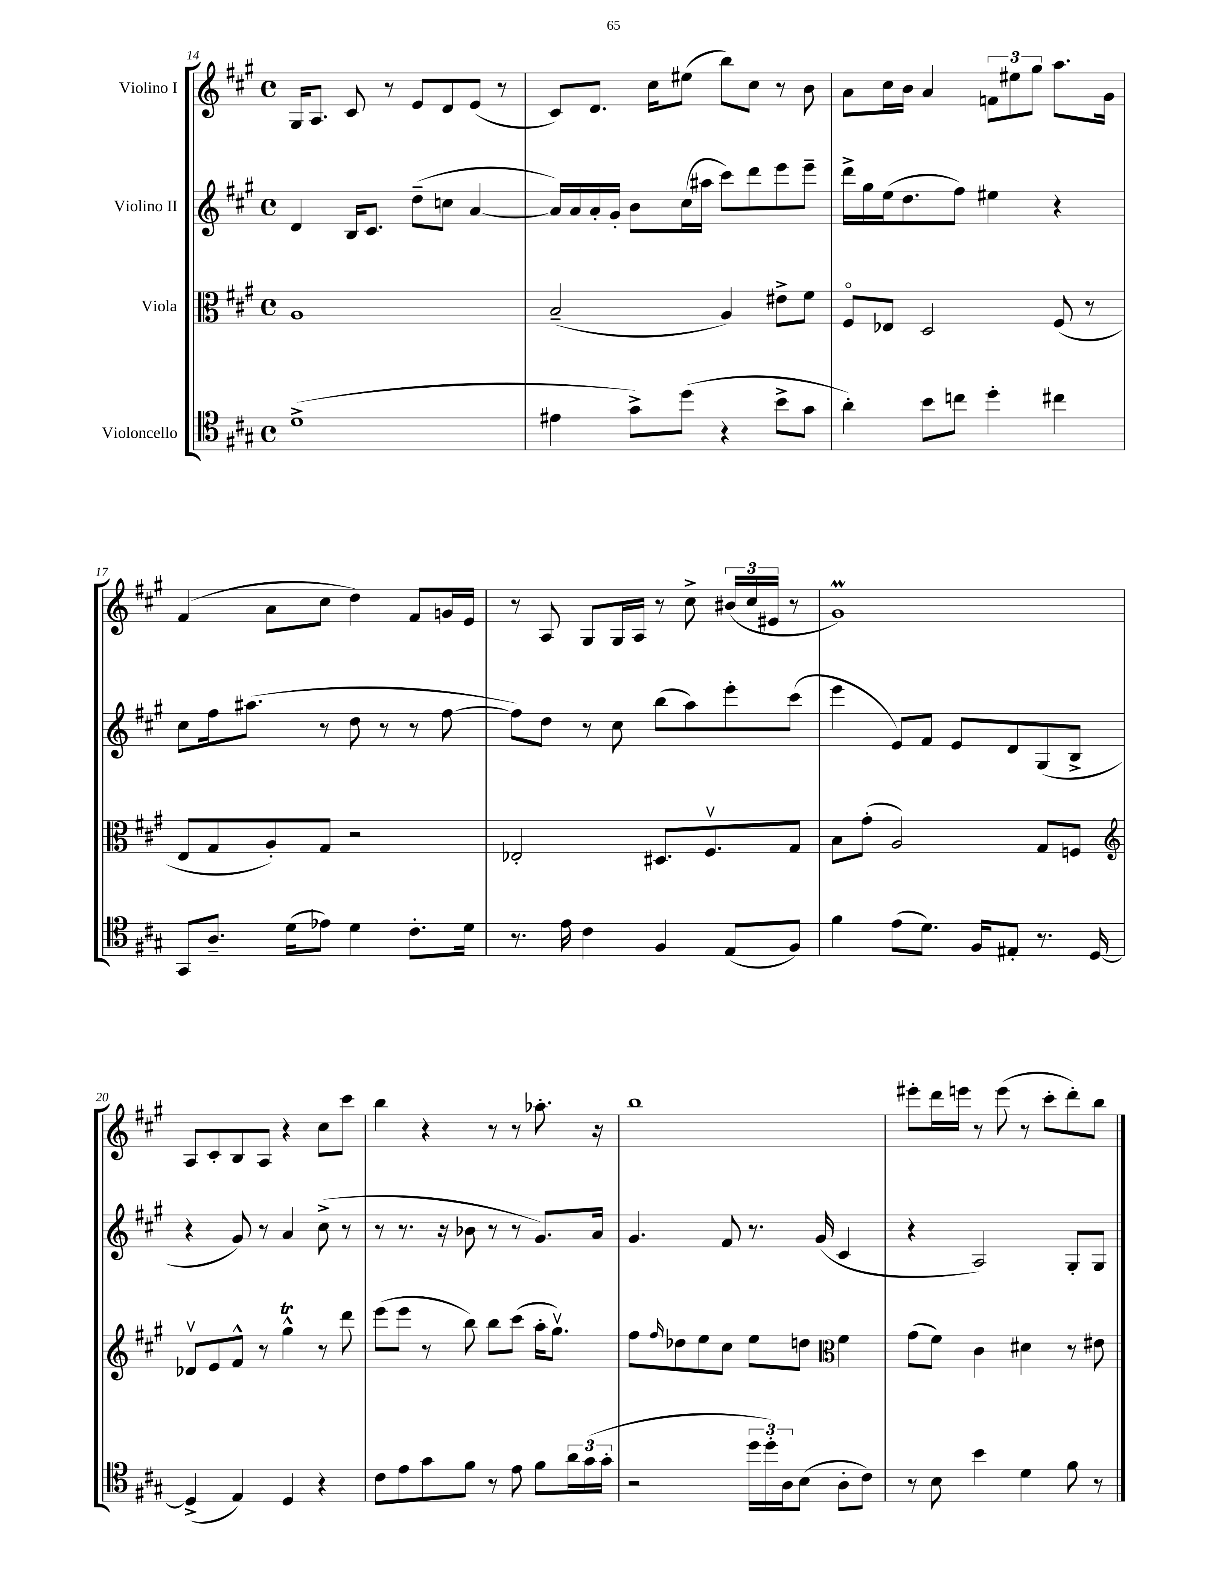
<<
\new StaffGroup <<
\new Staff = "s0" \with { instrumentName = "Violino I" } {
    \clef treble \key a \major \defaultTimeSignature \time 4/4
    gis16 a8. cis'8 r8 e'8 d'8 e'8( r8 |
    cis'8) d'8. cis''16 eis''8( b''8) cis''8 r8 b'8 |
    a'8 cis''16 b'16 a'4 \tuplet 3/2 { f'8 eis''8 gis''8 } a''8. gis'16 |
    fis'4( a'8 cis''8 d''4) fis'8 g'16 e'16 |
    r8 a8 gis8 gis16 a16 r8 cis''8-> \tuplet 3/2 { bis'16( cis''16 eis'16 } r8 |
    gis'1\prall) |
    a8 cis'8-. b8 a8 r4 cis''8 cis'''8 |
    b''4 r4 r8 r8 aes''8.-. r16 |
    b''1 |
    eis'''8-. d'''16 e'''16 r8 e'''8( r8 cis'''8-. d'''8-.) b''8 \bar "|." |
}
\new Staff = "s1" \with { instrumentName = "Violino II" } {
    \clef treble \key a \major \defaultTimeSignature \time 4/4
    d'4 b16 cis'8. d''8--( c''8 a'4~ |
    a'16) a'16 a'16-. gis'16-. b'8 cis''16( ais''16 cis'''8) d'''8 e'''8 e'''8-- |
    d'''16-> gis''16 e''16( d''8. fis''8) eis''4 r4 |
    cis''8 fis''16 ais''8.( r8 d''8 r8 r8 fis''8~ |
    fis''8) d''8 r8 cis''8 b''8( a''8) e'''8-. cis'''8( |
    e'''4 e'8) fis'8 e'8 d'8 gis8( b8-> |
    r4 gis'8) r8 a'4 cis''8->( r8 |
    r8 r8. r16 bes'8 r8 r8 gis'8.) a'16 |
    gis'4. fis'8 r8. gis'16( cis'4 |
    r4 a2) gis8-. gis8 \bar "|." |
}
\new Staff = "s2" \with { instrumentName = "Viola" } {
    \clef alto \key a \major \defaultTimeSignature \time 4/4
    a1 |
    b2--( a4) eis'8-> fis'8 |
    fis8\flageolet ees8 d2 fis8( r8 |
    e8 gis8 a8-.) gis8 r2 |
    ees2-. dis8. fis8.\upbow gis8 |
    b8 gis'8-.( a2) gis8 f8 |
    \clef treble des'8\upbow e'8 fis'8-^ r8 gis''4-^\trill r8 d'''8 |
    e'''8( e'''8 r8 b''8) b''8 cis'''8( a''16-. gis''8.\upbow) |
    fis''8 \grace { fis''16 } des''8 e''8 cis''8 e''8 d''8 \clef alto fis'4 |
    gis'8( fis'8) cis'4 dis'4 r8 eis'8 \bar "|." |
}
\new Staff = "s3" \with { instrumentName = "Violoncello" } {
    \clef tenor \key a \major \defaultTimeSignature \time 4/4
    d'1->( |
    eis'4 gis'8->) d''8( r4 b'8-> gis'8 |
    a'4-.) b'8 c''8 d''4-. cis''4 |
    gis,8 a8.-- d'16( ees'8) d'4 cis'8.-. d'16 |
    r8. e'16 cis'4 fis4 e8( fis8) |
    fis'4 e'8( d'8.) fis16 eis8-. r8. d16~ |
    d4->( e4) d4 r4 |
    cis'8 e'8 gis'8 fis'8 r8 e'8 fis'8 \tuplet 3/2 { a'16 gis'16( gis'16-. } |
    r2 \tuplet 3/2 { d''16 d''16-.) a16 } b8( a8-. cis'8) |
    r8 b8 b'4 d'4 fis'8 r8 \bar "|." |
}
>>
>>
\layout { \context { \Score currentBarNumber = #14 } }
